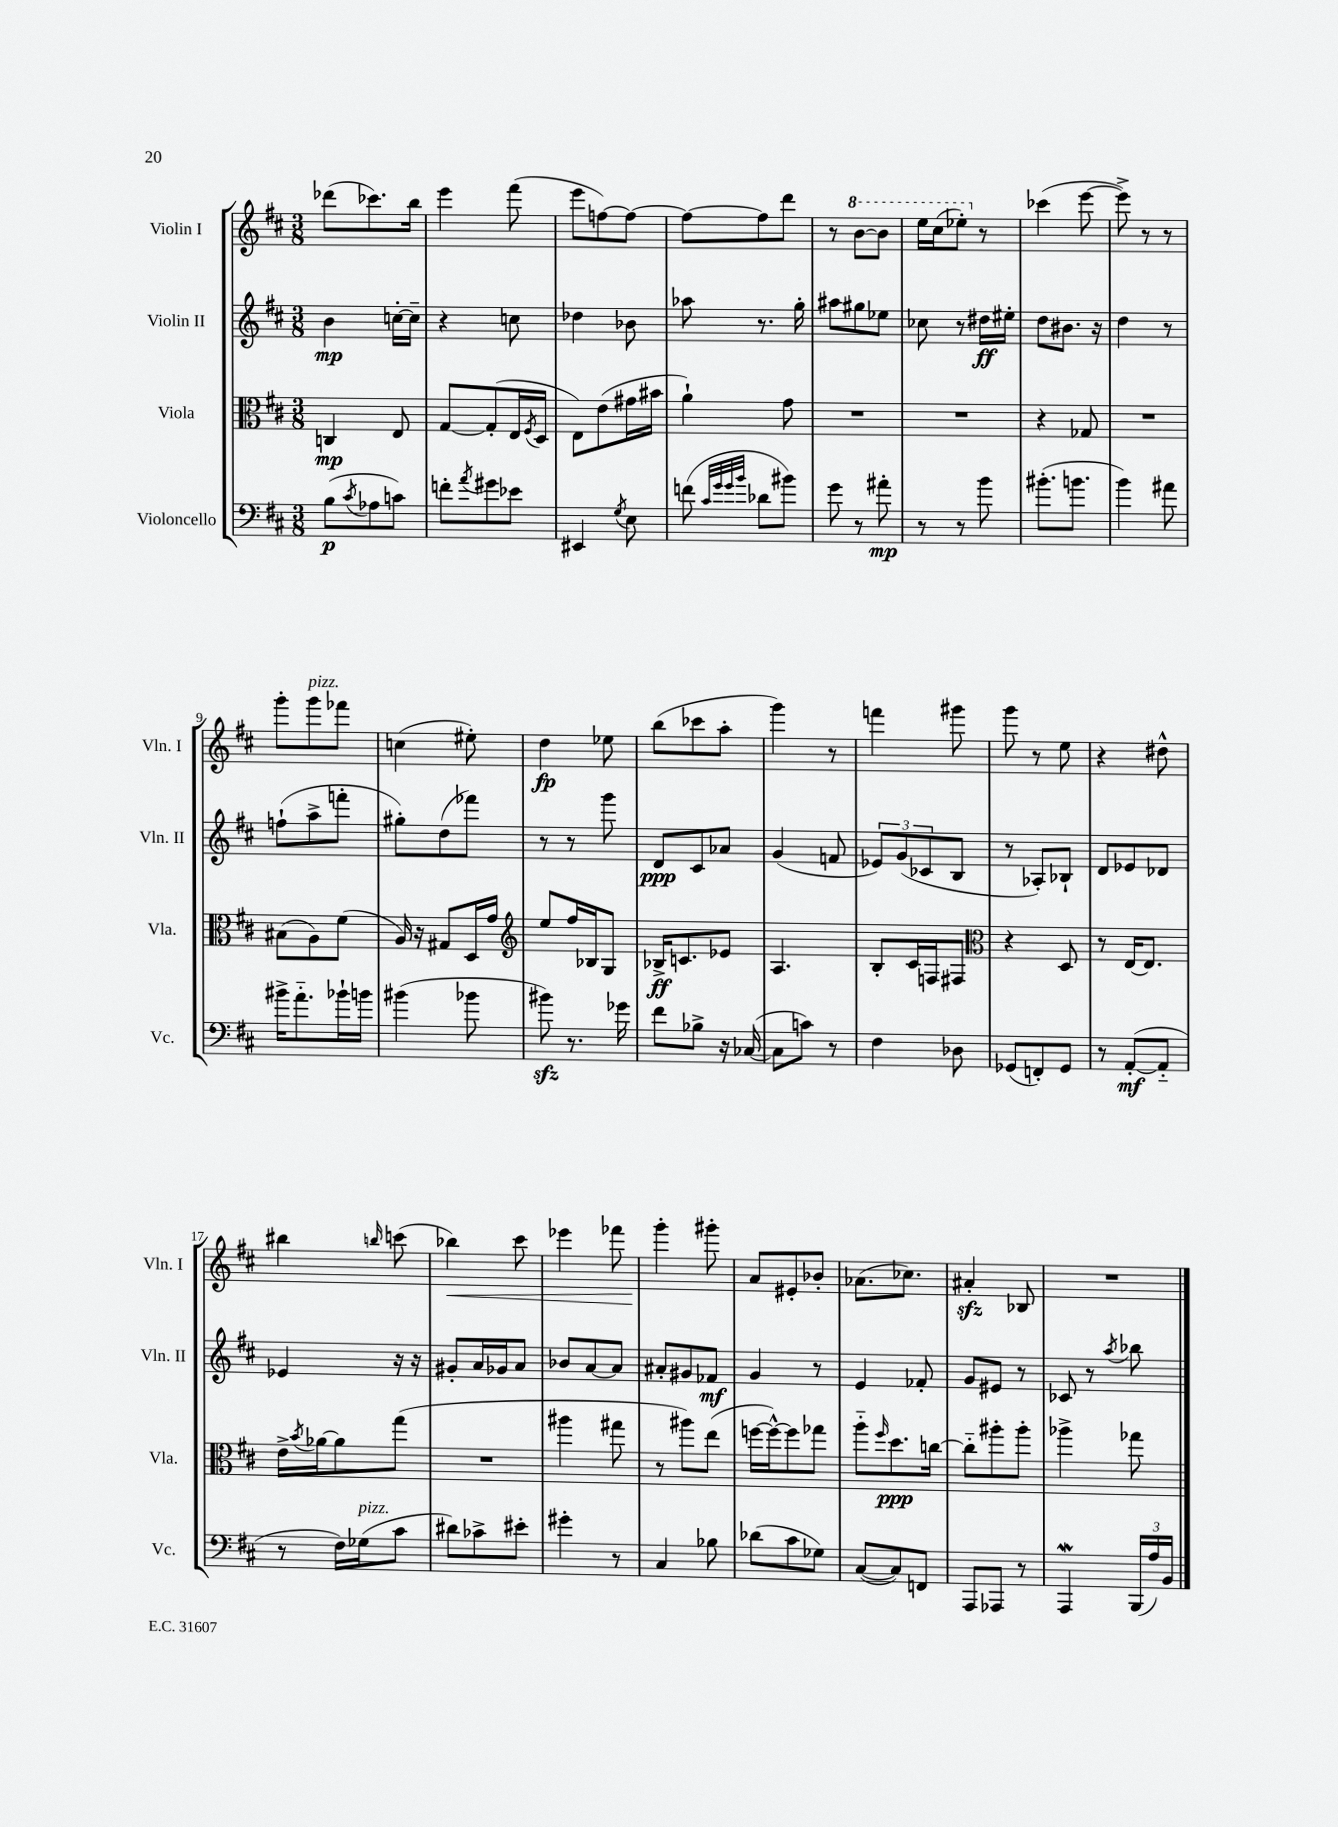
<<
\new StaffGroup <<
\new Staff = "s0" \with { instrumentName = "Violin I" shortInstrumentName = "Vln. I" } {
    \clef treble \key d \major \numericTimeSignature \time 3/8
    des'''8( ces'''8.) b''16 |
    e'''4 fis'''8( |
    e'''8 f''8~) f''8~ |
    f''8~ f''8 d'''8 |
    r8 \ottava #1 b''8~ b''8 |
    e'''16 cis'''16( ees'''8-.) \ottava #0 r8 |
    ces'''4( e'''8~ |
    e'''8->) r8 r8 |
    g'''8-. g'''8^\markup { \italic "pizz." } fes'''8 |
    c''4( eis''8-.) |
    d''4\fp ees''8 |
    b''8( ces'''8 a''8-. |
    g'''4) r8 |
    f'''4 gis'''8 |
    g'''8 r8 e''8 |
    r4 dis''8-^ |
    bis''4 \grace { b''16 } c'''8( |
    bes''4\<) cis'''8 |
    ees'''4 fes'''8 |
    g'''4-.\! gis'''8-. |
    a'8 eis'8-. bes'8-. |
    aes'8.( ces''8.) |
    ais'4-.\sfz bes8 |
    R4. \bar "|." |
}
\new Staff = "s1" \with { instrumentName = "Violin II" shortInstrumentName = "Vln. II" } {
    \clef treble \key d \major \numericTimeSignature \time 3/8
    b'4\mp c''16~-. c''16-- |
    r4 c''8 |
    des''4 bes'8 |
    aes''8 r8. g''16-. |
    ais''8 gis''8 ees''8 |
    ces''8 r8 dis''16\ff eis''16-. |
    d''8 bis'8. r16 |
    d''4 r8 |
    f''8-!( a''8-> f'''8-. |
    gis''8-.) d''8( fes'''8) |
    r8 r8 g'''8 |
    d'8\ppp cis'8 aes'8 |
    g'4( f'8 |
    \tuplet 3/2 { ees'8) g'8( ces'8 } b8 |
    r8 aes8-.) bes8-! |
    d'8 ees'8 des'8 |
    ees'4 r16 r16 |
    gis'8-. a'16 ges'16 a'8 |
    bes'8 a'8~ a'8 |
    ais'8-. gis'8 fes'8\mf |
    g'4 r8 |
    e'4 fes'8-. |
    g'8 eis'8 r8 |
    ces'8 r8 \acciaccatura { a''8 } bes''8 \bar "|." |
}
\new Staff = "s2" \with { instrumentName = "Viola" shortInstrumentName = "Vla." } {
    \clef alto \key d \major \numericTimeSignature \time 3/8
    c4\mp e8 |
    g8~ g8-.( e16 \acciaccatura { fis8 } d16 |
    e8) e'8( gis'16 bis'16 |
    a'4-!) g'8 |
    R4. |
    R4. |
    r4 ges8 |
    R4. |
    bis8( a8) fis'8( |
    a16) r16 gis8 d16 g'16 |
    \clef treble e''8 fis''16 bes16 g8 |
    bes16->\ff c'8. ees'8 |
    a4. |
    b8-. cis'16 f16 fis8 |
    \clef alto r4 d8 |
    r8 e16~ e8. |
    e'16-> \acciaccatura { b'8 } aes'16~ aes'8 g''8( |
    R4. |
    ais''4 gis''8 |
    r8 ais''8) e''8( |
    f''16~ f''16~-^) f''8 ges''8 |
    a''8-_ \grace { fis''16 } d''8.\ppp c''16~ |
    c''8-_ ais''8-. ais''8-. |
    aes''4-> ges''8 \bar "|." |
}
\new Staff = "s3" \with { instrumentName = "Violoncello" shortInstrumentName = "Vc." } {
    \clef bass \key d \major \numericTimeSignature \time 3/8
    b8\p( \acciaccatura { cis'8 } aes8 c'8) |
    f'8-. \acciaccatura { a'8 } gis'8 ees'8 |
    eis,4 \acciaccatura { g8 } e8 |
    f'8( \grace { cis'32 g'32 g'32 b'32 } des'8 bis'8) |
    g'8 r8 ais'8-.\mp |
    r8 r8 b'8 |
    bis'8.-.( b'8. |
    b'4) ais'8 |
    bis'16-> a'8.-_ bes'16-! b'16 |
    bis'4( bes'8 |
    bis'8\sfz) r8. ges'16 |
    fis'8 bes8-> r16 ces16~( |
    ces8 c'8) r8 |
    fis4 des8 |
    ges,8( f,8-.) ges,8 |
    r8 a,8~-.\mf( a,8-_ |
    r8 fis16) ges16^\markup { \italic "pizz." }( cis'8 |
    dis'8) ces'8-> eis'8-. |
    gis'4-. r8 |
    cis4 bes8 |
    des'8( cis'8 ges8) |
    cis8~( cis8) f,8 |
    a,,8 aes,,8 r8 |
    a,,4\mordent \tuplet 3/2 { b,,16( a16) b,16 } \bar "|." |
}
>>
>>
